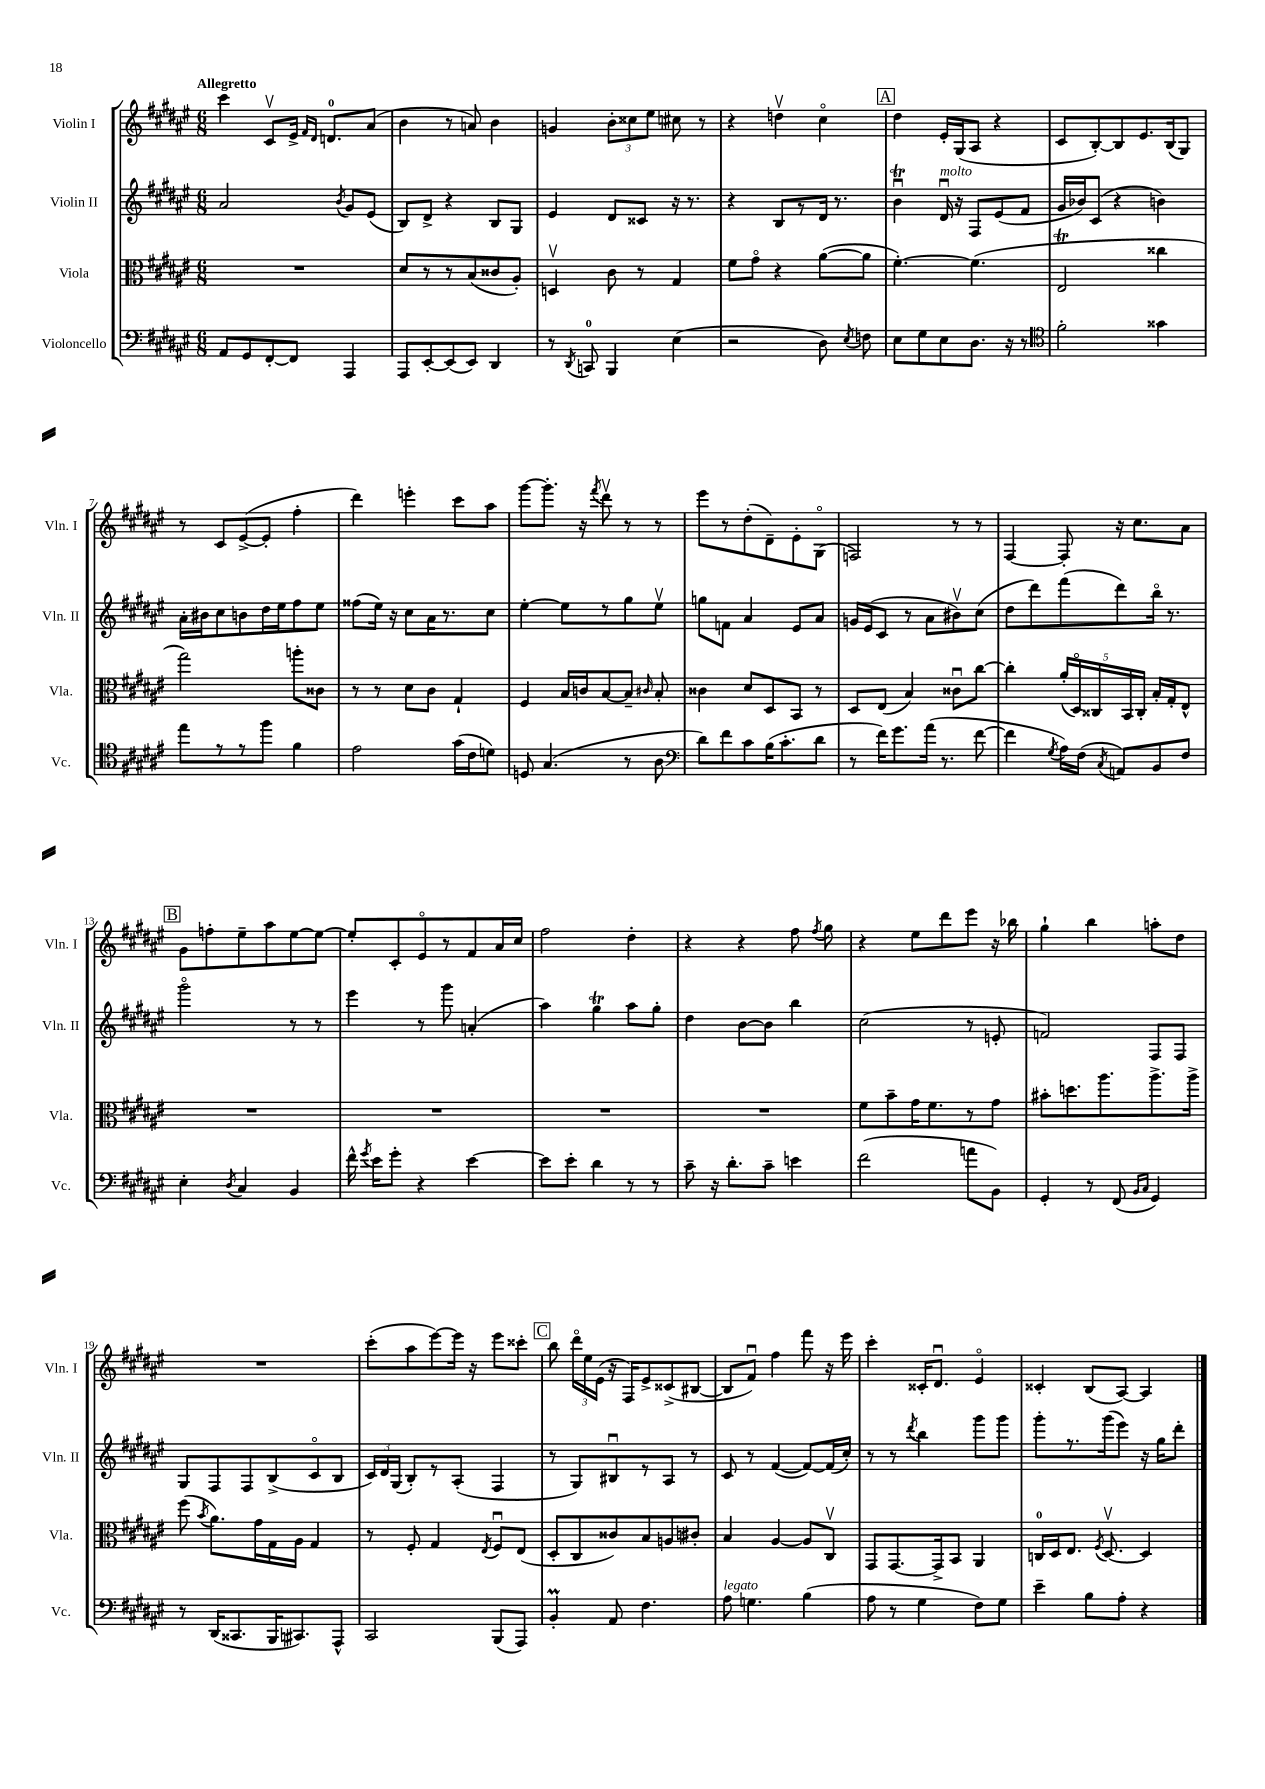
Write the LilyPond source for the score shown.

<<
\new StaffGroup <<
\new Staff = "s0" \with { instrumentName = "Violin I" shortInstrumentName = "Vln. I" } {
    \clef treble \key fis \major \numericTimeSignature \time 6/8 \tempo "Allegretto"
    \autoBeamOff cis'''4 cis'8[\upbow eis'16]-> \grace { fis'16[ dis'16] } d'8.[-0 ais'8]( |
    b'4 r8 a'8) b'4 |
    g'4 \tuplet 3/2 { b'8[-. cisis''8 eis''8] } cis''8 r8 |
    r4 d''4\upbow cis''4\flageolet |
    \mark \markup { \box "A" } dis''4 eis'16[-. gis16( ais8] r4 |
    cis'8[ b8~-.) b8 eis'8. b16( gis8]) |
    r8 cis'8[ eis'8~->( eis'8]-. fis''4-. |
    dis'''4) e'''4-. cis'''8[ ais''8] |
    gis'''8[~ gis'''8.]-. r16 \acciaccatura { fis'''8 } dis'''8\upbow r8 r8 |
    eis'''8[ r8 dis''8-.( dis'8--) eis'8-. gis8]\flageolet( |
    f2) r8 r8 |
    fis4~ fis8-. r16 cis''8.[ ais'8] |
    \mark \markup { \box "B" } gis'8[ f''8-. eis''8-- ais''8 eis''8~ eis''8]~ |
    eis''8[-. cis'8-. eis'8\flageolet r8 fis'8 ais'16 cis''16] |
    fis''2 dis''4-. |
    r4 r4 fis''8 \acciaccatura { fis''8 } gis''8 |
    r4 eis''8[ dis'''8 eis'''8] r16 bes''16 |
    gis''4-! b''4 a''8[-. dis''8] |
    R2. |
    cis'''8[-.( ais''8 eis'''8~) eis'''16] r16 eis'''8[ cisis'''8]-. |
    \mark \markup { \box "C" } b''8 \tuplet 3/2 { dis'''16[\flageolet eis''16 eis'16]( } r16 fis16[) eis'8-> cisis'8->( bis8]~ |
    bis8[ fis'8]\downbow) fis''4 fis'''8 r16 eis'''16 |
    cis'''4-. cisis'16[-. dis'8.]\downbow eis'4\flageolet |
    cisis'4-. b8[( ais8]~) ais4 \bar "|." |
}
\new Staff = "s1" \with { instrumentName = "Violin II" shortInstrumentName = "Vln. II" } {
    \clef treble \key fis \major \numericTimeSignature \time 6/8
    \autoBeamOff ais'2 \acciaccatura { b'8 } gis'8[ eis'8]( |
    b8[) dis'8]-> r4 b8[ gis8] |
    eis'4 dis'8[ cisis'8] r16 r8. |
    r4 b8[ r8 dis'16] r8. |
    \mark \markup { \box "A" } b'4\downbow\trill dis'16\downbow^\markup { \italic "molto" } r16 fis8[ eis'8( fis'8] |
    gis'16[ bes'16) cis'8]( r4 b'4) |
    ais'16[-. bis'16 cis''8 b'8 dis''16 eis''16 fis''8 eis''8] |
    fisis''8[( eis''16]) r16 cis''8[ ais'16 r8. cis''8] |
    eis''4~-. eis''8[ r8 gis''8 eis''8]\upbow |
    g''8[ f'8] ais'4 eis'8[ ais'8] |
    g'16[ eis'16( cis'8] r8 ais'8[ bis'8\upbow) cis''8]( |
    dis''8[ dis'''8) fis'''8( dis'''8) b''16]\flageolet r8. |
    \mark \markup { \box "B" } gis'''2\flageolet r8 r8 |
    eis'''4 r8 gis'''8 a'4-.( |
    ais''4) gis''4\trill ais''8[ gis''8]-. |
    dis''4 b'8[~ b'8] b''4 |
    cis''2( r8 e'8-. |
    f'2) fis8[ fis8] |
    gis8[ fis8 fis8 b8->( cis'8\flageolet b8] |
    \tuplet 3/2 { cis'16[) dis'16 gis16]( } b8[-.) r8 ais8]-.( fis4 |
    \mark \markup { \box "C" } r8 gis8[) bis8\downbow r8 ais8] r8 |
    cis'8 r8 fis'4~( fis'8[~) fis'16( cis''16]-.) |
    r8 r8 \acciaccatura { dis'''8 } b''4 gis'''8[ gis'''8] |
    gis'''8[-. r8. gis'''16( eis'''8]) r16 gis''16[ dis'''8]-. \bar "|." |
}
\new Staff = "s2" \with { instrumentName = "Viola" shortInstrumentName = "Vla." } {
    \clef alto \key fis \major \numericTimeSignature \time 6/8
    \autoBeamOff R2. |
    dis'8[ r8 r8 b8( cisis'8 ais8]-.) |
    d4\upbow cis'8 r8 gis4 |
    fis'8[ gis'8]\flageolet r4 ais'8[~( ais'8] |
    \mark \markup { \box "A" } fis'4.~-.) fis'4.( |
    eis2\trill cisis''4 |
    gis''2) a''8[-. cisis'8] |
    r8 r8 dis'8[ cis'8] gis4-! |
    fis4 b16[ c'16 b8~ b8]-- \grace { cis'16 } b8-. |
    cisis'4 dis'8[ dis8 b,8] r8 |
    dis8[ eis8]( b4) cisis'8[\downbow cis''8]~ |
    cis''4-. \tuplet 5/4 { ais'16[-.( dis16\flageolet) cisis16 b,16 cisis16]-. } b16[-. gis16-. eis8]-^ |
    \mark \markup { \box "B" } R2. |
    R2. |
    R2. |
    R2. |
    fis'8[ b'8-- gis'16 fis'8. r8 gis'8] |
    bis'8[-. d''8. ais''8. ais''8.-> ais''16]-> |
    fis''8( \acciaccatura { b'8 } ais'8.[) gis'16 gis16 ais16] gis4 |
    r8 fis8-. gis4 \acciaccatura { eis8 } fis8[\downbow eis8]( |
    \mark \markup { \box "C" } dis8[-. cis8 cisis'8) b8 a8 cis'8]-. |
    b4 ais4~ ais8[ cis8]\upbow |
    gis,8[ gis,8.~ gis,16-> b,8] ais,4 |
    c16[-0 dis16 eis8.] \acciaccatura { fis8 } dis8.~\upbow dis4 \bar "|." |
}
\new Staff = "s3" \with { instrumentName = "Violoncello" shortInstrumentName = "Vc." } {
    \clef bass \key fis \major \numericTimeSignature \time 6/8
    \autoBeamOff ais,8[ gis,8 fis,8~-. fis,8] ais,,4 |
    ais,,8[ eis,8~-. eis,8( eis,8]) dis,4 |
    r8 \acciaccatura { dis,8 } c,8-0 b,,4 eis4( |
    r2 dis8) \acciaccatura { eis8 } f8 |
    \mark \markup { \box "A" } eis8[ gis8 eis8 dis8.] r16 r8 |
    \clef tenor fis'2-. gisis'4 |
    eis''8[ r8 r8 fis''8] fis'4 |
    eis'2 gis'16[( cis'16 d'8]) |
    d8 gis4.( r8 ais8 |
    \clef bass dis'8[) fis'8 cis'8 b16( cis'8.-. dis'8] |
    r8 fis'16[) gis'8. ais'16]( r8. fis'8~ |
    fis'4 \acciaccatura { gis8 } ais16[) fis16]( \acciaccatura { cis8 } a,8[) b,8 fis8] |
    \mark \markup { \box "B" } eis4-. \acciaccatura { dis8 } cis4 b,4 |
    fis'16-^ \acciaccatura { gis'8 } eis'16[ gis'8]-. r4 eis'4~ |
    eis'8[ eis'8]-. dis'4 r8 r8 |
    cis'8-- r16 dis'8.[-. cis'8]-- e'4 |
    fis'2( a'8[ b,8]) |
    gis,4-. r8 fis,8( \grace { b,16[ cis16] } gis,4) |
    r8 dis,16[( cisis,8. b,,16 cis,8.) ais,,8]-^ |
    cis,2 b,,8[( ais,,8]) |
    \mark \markup { \box "C" } b,4-.\prall ais,8 fis4. |
    ais8^\markup { \italic "legato" } g4. b4( |
    ais8 r8 gis4 fis8[) gis8] |
    eis'4-- b8[ ais8]-. r4 \bar "|." |
}
>>
>>
